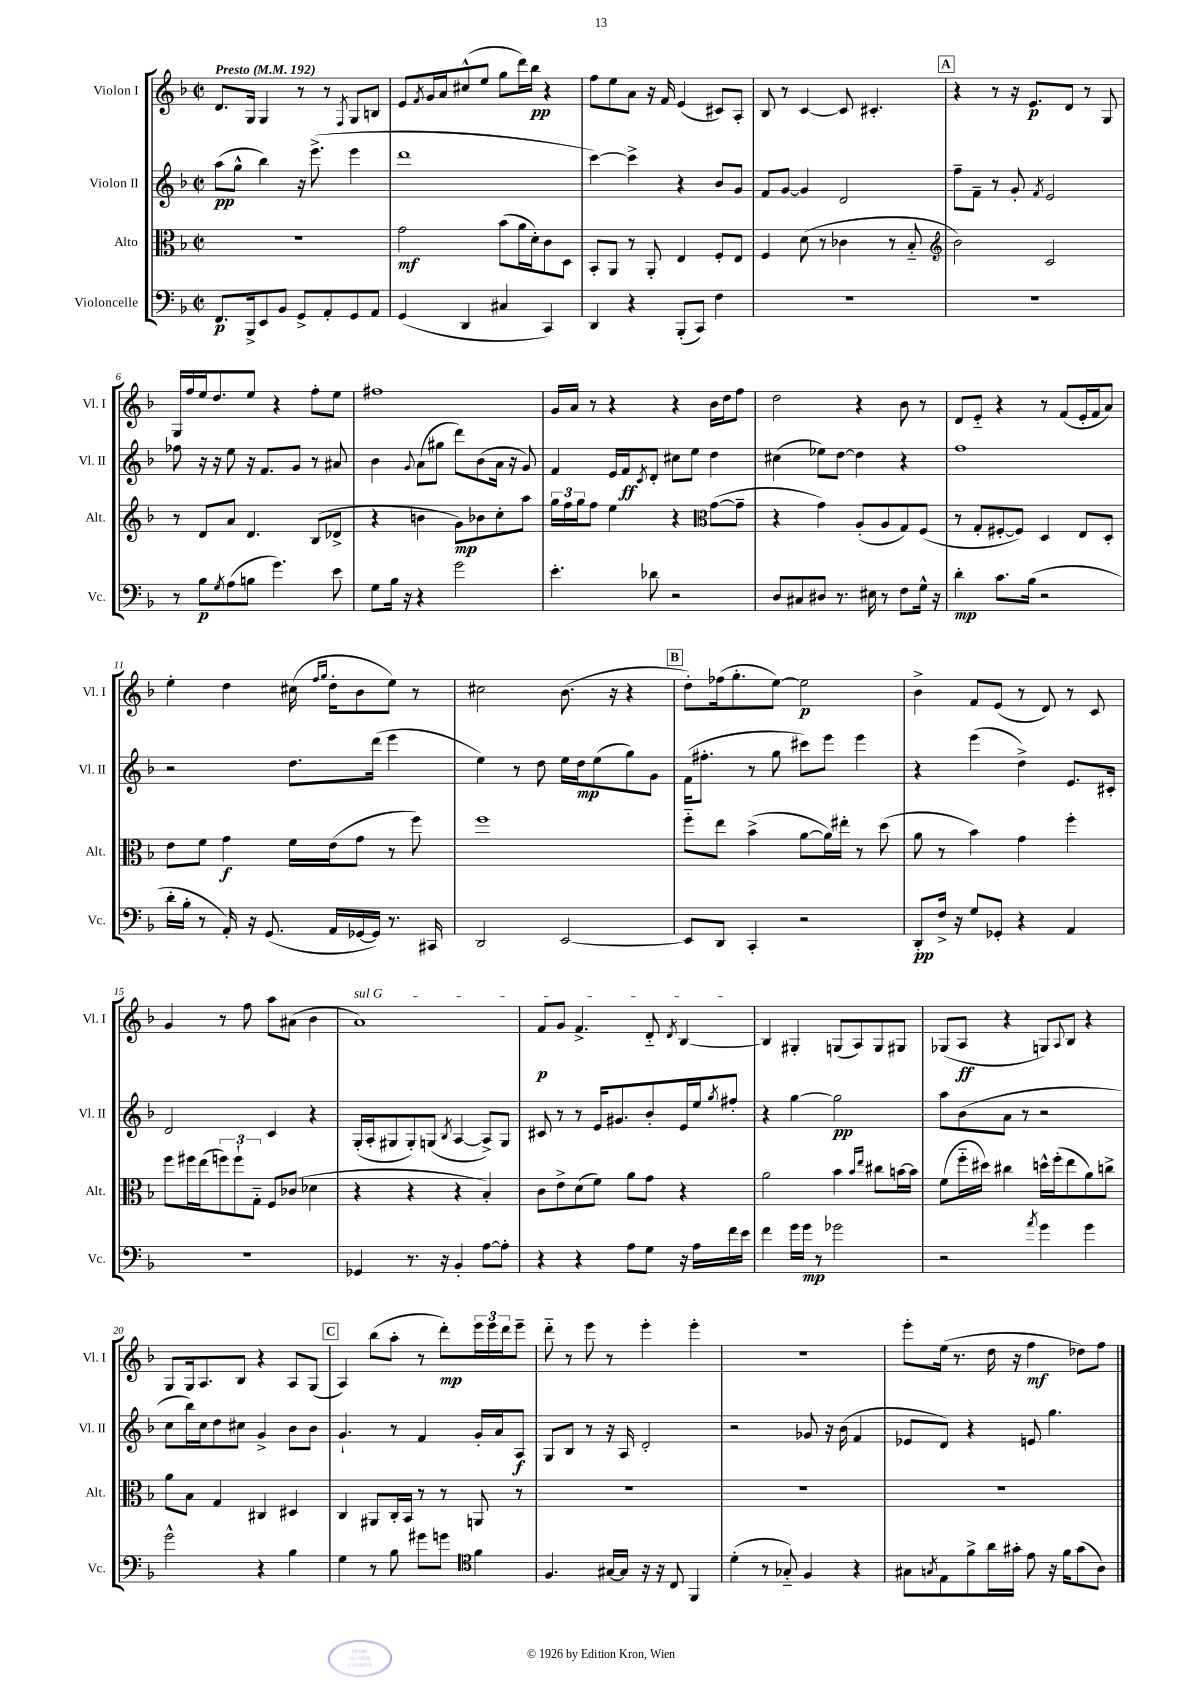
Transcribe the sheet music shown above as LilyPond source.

<<
\new StaffGroup <<
\new Staff = "s0" \with { instrumentName = "Violon I" shortInstrumentName = "Vl. I" } {
    \clef treble \key f \major \defaultTimeSignature \time 2/2 \tempo "Presto" 4 = 192
    d'8. g16 g4 r8 r8 \acciaccatura { f8 } g8 b8 |
    e'8 \acciaccatura { f'8 } g'16 a'16 cis''8-^( e''8 g''8 d'''16) bes''16\pp r4 |
    f''8 e''8 a'8 r16 f'16 e'4( cis'8) a8-. |
    bes8 r8 c'4~ c'8 cis'4.-. |
    \mark \markup { \box "A" } r4 r8 r16 e'8.\p d'8 r8 g8 |
    g16 f''16 e''16 d''8. e''8 r4 f''8-. e''8 |
    fis''1 |
    g'16 a'16 r8 r4 r4 bes'16 d''16 f''8 |
    d''2 r4 bes'8 r8 |
    d'8 e'8-_ r4 r8 f'8( e'16-. f'16 a'8) |
    e''4-. d''4 cis''16( \grace { f''16 g''16 } d''16-. bes'8 e''8) r8 |
    cis''2 bes'8.( r16 r4 |
    \mark \markup { \box "B" } d''8-.) fes''16( g''8.-. e''8~) e''2\p |
    bes'4-> f'8 e'8( r8 d'8) r8 c'8 |
    g'4 r8 f''8 a''8 ais'8( bes'4 |
    \once \override TextSpanner.bound-details.left.text = \markup { \italic "sul G" } a'1\startTextSpan) |
    f'8\p g'8 f'4.-> d'8-_ \acciaccatura { d'8 } bes4~\stopTextSpan |
    bes4 gis4-. g8( a8) g8 gis8 |
    ges8( a8\ff r4 g8) \appoggiatura { a8 } bes8 r4 |
    g8 g16 a8. bes8 r4 a8 g8( |
    \mark \markup { \box "C" } a4) bes''8( a''8-. r8 d'''8-.\mp) \tuplet 3/2 { e'''16 e'''16 d'''16 } e'''8-- |
    d'''8-_ r8 e'''8 r8 e'''4-. e'''4-. |
    R1 |
    e'''8-. e''16( r8. d''16 r16 f''4\mf des''8) f''8 \bar "|." |
}
\new Staff = "s1" \with { instrumentName = "Violon II" shortInstrumentName = "Vl. II" } {
    \clef treble \key f \major \defaultTimeSignature \time 2/2
    a''8\pp( g''8-^ bes''4) r16 e'''8.->( e'''4 |
    d'''1 |
    c'''4~) c'''4-> r4 bes'8 g'8 |
    f'8 g'8~ g'4 d'2 |
    \mark \markup { \box "A" } f''8-- f'8-- r8 g'8-. \acciaccatura { f'8 } e'2 |
    fes''8 r16 r16 e''8 r16 f'8. g'8 r8 ais'8 |
    bes'4 \appoggiatura { g'8 } a'8( gis''8 d'''8) bes'8( a'16 r16 g'8) |
    f'4 e'16 f'16\ff \acciaccatura { c'8 } d'8-. cis''8 e''8 d''4 |
    cis''4( ees''8) d''8~ d''4 r4 |
    f''1 |
    r2 d''8. d'''16( e'''4 |
    e''4) r8 d''8 e''16 d''16\mp e''8( g''8) g'8 |
    \mark \markup { \box "B" } f'16( fis''8.-. r8 g''8 cis'''8) e'''8 e'''4 |
    r4 e'''4( d''4->) e'8. cis'16-. |
    d'2 c'4 r4 |
    g16-.( a16-. gis8 gis8-.) g8( \acciaccatura { bes8 } a4~ a8->) g8 |
    cis'8 r8 r8 e'16 gis'8. bes'8-. e'16 e''16 \acciaccatura { g''8 } fis''8-. |
    r4 g''4~ g''2\pp |
    a''8 bes'8( a'8 r8 r2 |
    c''8 bes''16) c''16 d''8 cis''8 g'4-> bes'8 bes'8 |
    \mark \markup { \box "C" } g'4.-! r8 f'4 g'16-. a'16 a8\f |
    g8 bes8 r8 r16 a16 d'2-. |
    r2 ges'8 r16 bes'16( f'4 |
    ees'8 d'8) r4 e'8 g''4. \bar "|." |
}
\new Staff = "s2" \with { instrumentName = "Alto" shortInstrumentName = "Alt." } {
    \clef alto \key f \major \defaultTimeSignature \time 2/2
    r1 |
    g'2\mf bes'8( a'16 d'16-.) c'8 d8 |
    bes,8-. a,8 r8 a,8-. e4 f8-. e8 |
    f4 d'8( r8 ces'4 r8 bes8-_ |
    \mark \markup { \box "A" } \clef treble bes'2) c'2 |
    r8 d'8 a'8 d'4. bes8( des'8-> |
    r4 b'4 g'8\mp) bes'8 c''8-. a''8 |
    \tuplet 3/2 { g''16 f''16 g''16 } f''8 e''4 r4 \clef alto g'8~( g'8-- |
    r4 g'4) a8-.( a8 g8) f8( |
    r8 g8-. fis8~-. fis8) d4 e8 d8-. |
    e'8 f'8 g'4\f f'16 e'16( g'8 r8 f''8) |
    f''1 |
    \mark \markup { \box "B" } f''8-_ e''8 bes'4->( a'8~ a'16) eis''16-. r8 d''8( |
    a'8 r8 bes'4) g'4 f''4-. |
    f''8 fis''16 e''16( \tuplet 3/2 { f''8) f''8-! g8-_ } f8 ces'8( des'4 |
    r4 r4 r4 bes4-.) |
    c'8 e'8-> d'8( f'8) a'8 g'8 r4 |
    a'2 bes'4 \grace { bes'16 e''16 } cis''8 b'16~ b'16 |
    f'8( f''16-_ dis''16) cis''4 d''16-^ f''16-.( e''8 a'8) c''8-> |
    a'8 bes8 g4 cis4 dis4 |
    \mark \markup { \box "C" } c4 ais,8 c16-. bes,16 r8 r8 a,8 r8 |
    R1 |
    R1 |
    R1 \bar "|." |
}
\new Staff = "s3" \with { instrumentName = "Violoncelle" shortInstrumentName = "Vc." } {
    \clef bass \key f \major \defaultTimeSignature \time 2/2
    f,8.\p bes,,16-> e,8 bes,8 g,8-> a,8-. g,8 a,8 |
    g,4( d,4 cis4 c,4) |
    d,4 r4 bes,,8-.( c,8) f4 |
    R1 |
    \mark \markup { \box "A" } R1 |
    r8 bes8\p \acciaccatura { g8 } a8( b8 g'4.) e'8 |
    g8 bes16 r16 r4 g'2 |
    e'4.-. des'8 r2 |
    d8 cis8 dis8 r8. eis16 r8 f8 g16-^ r16 |
    d'4-.\mp c'8. bes16( r2 |
    d'16-. bes16-. r8 a,16-.) r16 g,8.( a,16 ges,16~ ges,16) r8. cis,16 |
    d,2 e,2~ |
    \mark \markup { \box "B" } e,8 d,8 c,4-. r2 |
    d,8-.\pp f16-> r16 g8 ges,8-. r4 a,4 |
    r1 |
    ges,4 r8. r16 bes,4-. a8~ a8-. |
    r4 r4 a8 g8 r16 a16 f'16 e'16 |
    f'4 g'16 g'16\mp r8 ges'2 |
    r2 \acciaccatura { a'8 } g'4 g'4 |
    g'2-^ r4 bes4 |
    \mark \markup { \box "C" } g4 r8 bes8 gis'8 g'8 \clef tenor f'4 |
    f4. gis16~ gis16 r16 r16 c8 f,4 |
    d'4-.( r8 ges8-_) f4 r4 |
    gis8 \acciaccatura { g8 } e8 f'8-> a'16 gis'16-. e'8 r16 f'16 gis'8( a8) \bar "|." |
}
>>
>>
